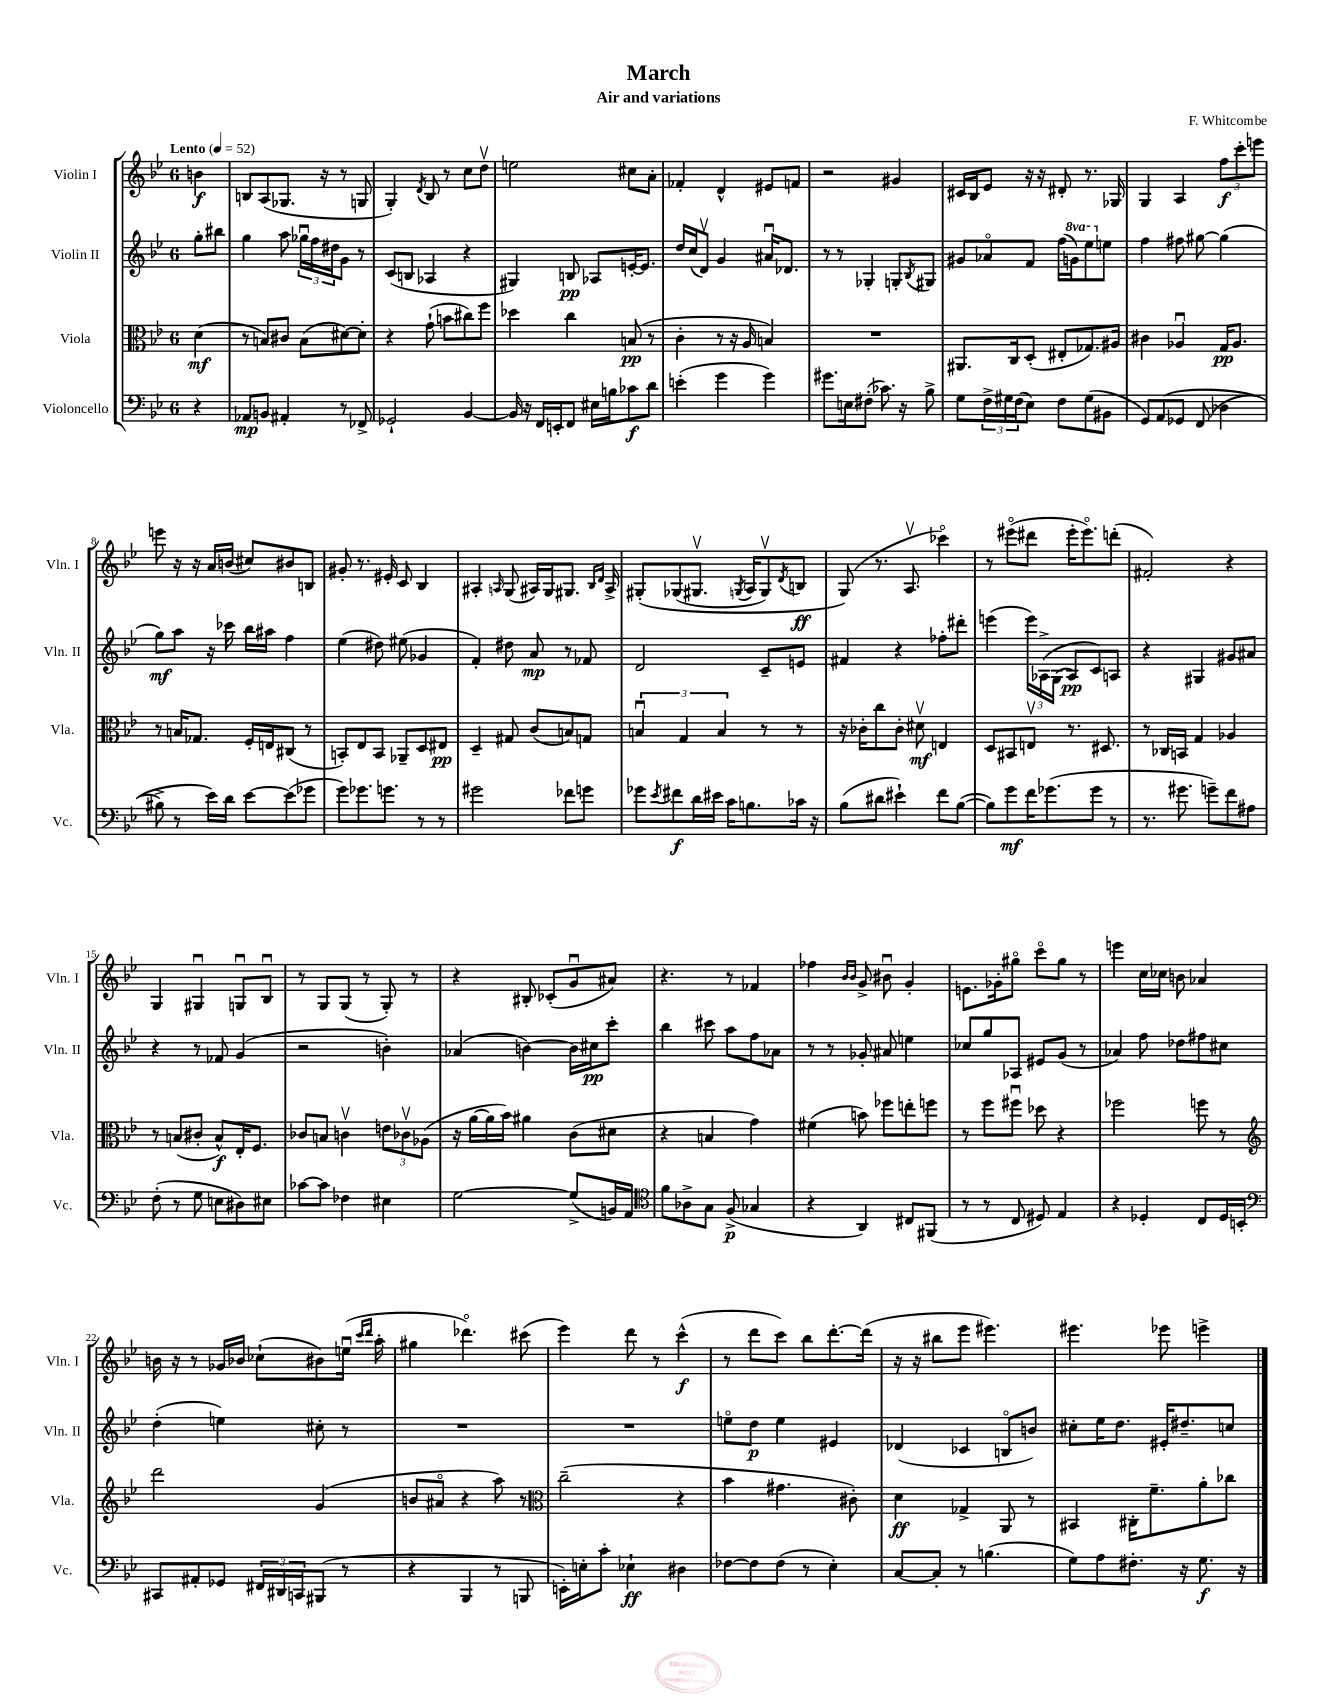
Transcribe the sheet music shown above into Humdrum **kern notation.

**kern	**kern	**kern	**kern
*staff4	*staff3	*staff2	*staff1
*clefF4	*clefC3	*clefG2	*clefG2
*k[b-e-]	*k[b-e-]	*k[b-e-]	*k[b-e-]
*M6/8	*M6/8	*M6/8	*M6/8
*MM52	*MM52	*MM52	*MM52
4r	(4d	8gg'	4b
.	.	8bb#	.
=	=	=	=
8AA-	8r	4gg	8B
8BB	8B)	.	(8A
4AA#'	8c#	8aa	8.G-
.	(8B	24gg-u	.
.	.	24ff	.
.	.	.	16r
.	.	24dd#	.
8r	[8d#)	8g	8r
8FF-^	8d#']	8r	8G
=	=	=	=
2GG-`	4r	(8c	4G')
.	.	8B	.
.	.	.	8qd
.	(8g`	4A-	8B-
.	8b	.	8r
[4BB-	8cc#)	4r	8cc
.	8ff	.	8ddv
=	=	=	=
16BB-]	4dd-	4G#)	2ee
16r	.	.	.
16FF	.	.	.
16EE'	.	.	.
8FF	4cc	8B	.
16E#	.	8A-	.
16B	.	.	.
8c-	(8B	[16e'	8cc#
.	.	8.e]	.
8d	8r	.	8a'
=	=	=	=
(4e'	4c'	16dd	4f-'
.	.	(16cc	.
.	.	8dv)	.
4g	8r	4g	4d^^
.	16r	.	.
.	16A	.	.
4g)	4B)	16a#u	8e#
.	.	8.d-	.
.	.	.	8f
=	=	=	=
8.g#	2.r	8r	2r
.	.	8r	.
16E	.	.	.
(8F#'	.	4G-'	.
8.c-)	.	.	.
.	.	8G'	4g#
16r	.	.	.
.	.	8qB-	.
8B-^	.	8G#	.
=	=	=	=
8G	8.AA#	8g#	16c#
.	.	.	16B-
24F^	.	8a-o	8e-
24G#	.	.	.
.	16C	.	.
(24F	.	.	.
8E-)	(8D'	8f	16r
.	.	.	16r
8F	8E#'	(16ff	8d#'
.	.	16gg)	.
(8G#	8.G-)	8eee-	8.r
8BB#	.	8ee	.
.	16A#	.	16G-
=	=	=	=
8GG)	4c#	4ff	4G
&(8AA	.	.	.
8GG-	4A-u	8ff#	4A
(8FF	.	[8gg#	.
4D-	16G	(4gg#]	12ff
.	8.A-	.	.
.	.	.	12ccc'
.	.	.	12eee
=	=	=	=
8B#^)	8r	8gg)	8eee
8r	16B	8aa	16r
.	8.G-	.	16r
16e-&)	.	16r	16a
16d	.	16ccc-	(16b
[8e-	16F'	16bb-	8cc#)
.	16E	16aa#	.
(8e-]	(8C#	4ff	8b#
8g-	8r	.	8B
=	=	=	=
8g)	8BB')	(4ee-	8g#'
8.g-	8E-	.	8.r
.	8BB	8dd#)	.
8.g	.	.	16e#'
.	8AA-~	(8ee#	8c
8r	8D	4g-	4B-
8r	8E#	.	.
=	=	=	=
2g#	4D~	4f')	4A#'
.	.	.	16qqA
.	8G#	8dd#	(8G
.	(8c	8a	16A#)
.	.	.	16G
8f-	8B)	8r	8.G#
8g	8G	8f-	.
.	.	.	16qqB-
.	.	.	16qqd
.	.	.	16A#^
=	=	=	=
8g-	6Bu	2d	&(8G#'
8qe-	.	.	.
8f#	.	.	(8G-
.	6G	.	.
16d	.	.	8.G#v
16e#	.	.	.
.	6B	.	.
16c	.	.	.
.	.	.	8qG
8.B	.	.	16A
.	8r	8c~	8Gv)
.	.	.	8qd
16c-	8r	8e	8B
16r	.	.	.
=	=	=	=
(8B-	16r	4f#	(8G&)
.	16c-'	.	.
8d#	8cc	.	8.r
4e#`)	8c-'	4r	.
.	.	.	8.Av
.	8d#v	.	.
8f	4E	8ff-'	4ccc-o)
([8B-	.	8ddd#'	.
=	=	=	=
8B-])	8D	(4eee	8r
8g	8BB#	.	(8eee#o
16f	8Ev	24eee)	8ddd#
.	.	&(24A-^	.
(8.g-	.	.	.
.	.	(24G	.
.	8.r	8A-)	16eee#'
.	.	.	8.eee#o)
8g-	.	8c&)	.
.	8.D#	.	.
8r	.	8A	(8ddd'
=	=	=	=
8.r	8r	4r	2f#')
.	16C-	.	.
8.g#	16BB	.	.
.	4G	4G#	.
8g~)	.	.	.
8f	4A-	8g#	4r
8A#	.	8a#	.
=	=	=	=
(8F'	8r	4r	4G
8r	(8B	.	.
8G	8c#'	8r	4G#u
8E	8B^^)	8f-	.
8D#)	16E-'	(4g	8Gu
.	8.F	.	.
8E#	.	.	8B-u
=	=	=	=
[8c-	8c-	2r	8r
8c-]	8B	.	8G
4F-	4cv	.	(8G
.	.	.	8r
4E#	12e	4b')	8G')
.	12c-v	.	.
.	.	.	8r
.	(12A-	.	.
=	=	=	=
[2G	16r	(4a-	4r
.	[16a	.	.
.	16a]	.	.
.	16b-)	.	.
.	4a#	[4b)	8B#'
.	.	.	(8c-'
(8G^]	(8c	16b]	8gu
.	.	16cc#	.
16BB)	8d#	8ccc'	8a#)
16AA	.	.	.
=	=	=	=
*clefC4	*	*	*
8f	4r	4bb-	4.r
8A-^	.	.	.
8G	4B	8ccc#	.
(8F^	.	8aa	8r
4G-	4g)	8ff	4f-
.	.	8a-	.
=	=	=	=
4r	(4f#	8r	4ff-
.	.	8r	.
.	.	.	16qqb-
.	.	.	16qqb-
4AA)	8b)	8g-'	8g^
.	8ff-	8a#	8b#u
8C#	8ee'	4ee	4g'
(8FF#	8ff	.	.
=	=	=	=
8r	8r	8cc-	8.e
8r	8ff	8gg	.
.	.	.	16g-'
8C	8ff#u	8A-	8gg#o
8D#)	8dd-	8e#	8ccco
4E-	4r	(8g	8gg#
.	.	8r	8r
=	=	=	=
4r	2ff-	4a-)	4eee
4D-'	.	8ff	16cc
.	.	.	16cc-
.	.	8dd-	8b
8C	8ff	8ff#	4a-
16D-	8r	8cc#	.
16BB'	.	.	.
=	=	=	=
*clefF4	*clefG2	*	*
8CC#	2ddd	(4dd'	16b
.	.	.	16r
8AA#'	.	.	8r
8GG-	.	4ee)	16g-
.	.	.	16b-
24FF#	.	.	(8cc-`
24DD#	.	.	.
24CC	.	.	.
(8BBB#	(4g	8cc#'	8b#)
8r	.	8r	(16eeu
.	.	.	16qqccc
.	.	.	16qqddd
.	.	.	16aa'
=	=	=	=
4r	8b	2.r	4gg#
.	8a#o	.	.
4BBB-	4r	.	4.ddd-o)
8r	8aa)	.	.
8BBB	8r	.	(8ccc#
=	=	=	=
*	*clefC3	*	*
16EE')	(2cc~	2.r	4eee-)
16E'	.	.	.
8c'	.	.	.
4E-`	.	.	8ddd
.	.	.	8r
4D#	4r	.	(4ccc^^
=	=	=	=
[8F-	4b-	8eeo	8r
8F-]	.	8dd	8ddd
(8F-	4.g#	4ee	8ccc)
8r	.	.	8bb-
4E-')	.	4e#	[8.ddd'
.	8c#')	.	.
.	.	.	(16ddd]
=	=	=	=
[8C	4d	(4d-	16r
.	.	.	16r
8C']	.	.	8bb#
8r	4G-^	4c-	8eee-
(4.B	.	.	4.eee#)
.	8AA	8Bo	.
.	8r	8b)	.
=	=	=	=
8G)	4BB#	8cc#'	4.eee#
8A	.	16ee-	.
.	.	8.dd	.
8.F#'	16C#'	.	.
.	8.f~	.	.
.	.	16e#'	8eee-
16r	.	8.dd#~	.
8.G	8a'	.	4eee^
.	8cc-	8cc	.
16r	.	.	.
==	==	==	==
*-	*-	*-	*-
